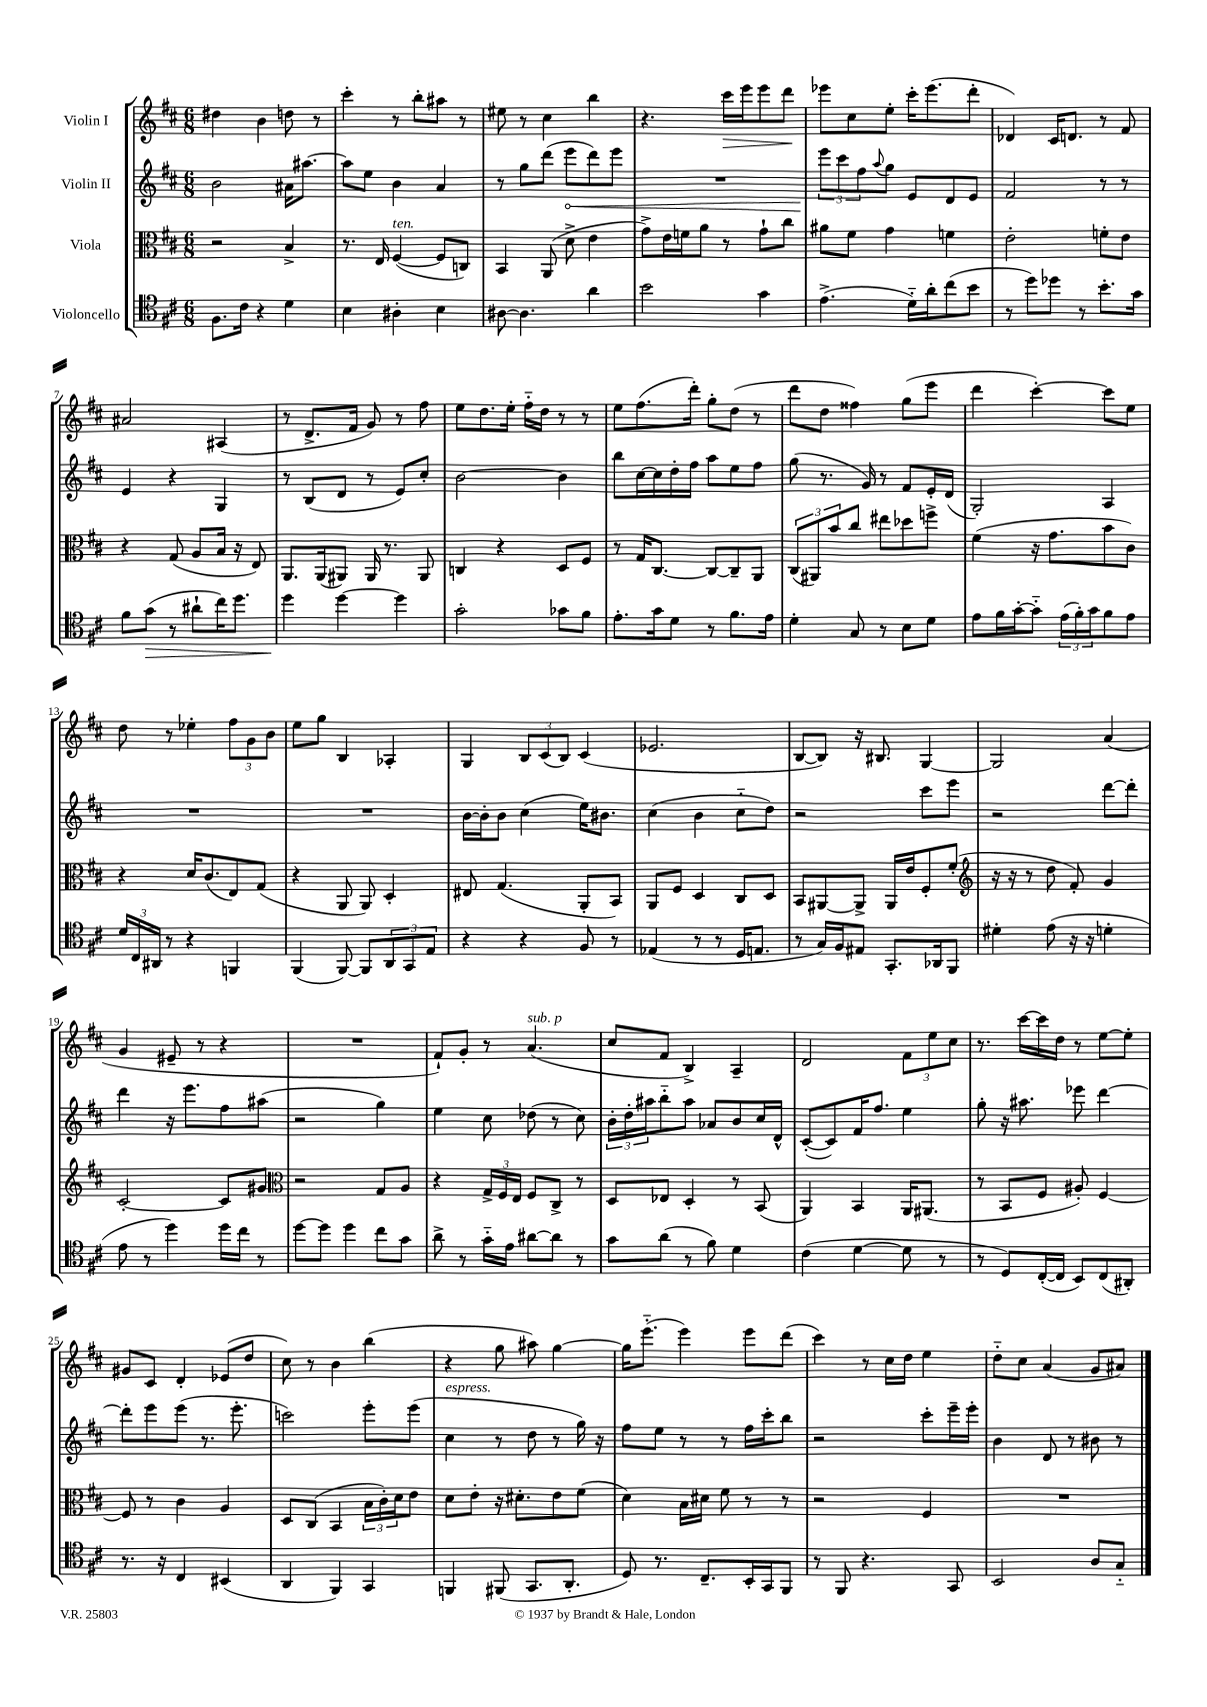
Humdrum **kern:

**kern	**kern	**kern	**kern
*staff4	*staff3	*staff2	*staff1
*clefC4	*clefC3	*clefG2	*clefG2
*k[f#c#]	*k[f#c#]	*k[f#c#]	*k[f#c#]
*M6/8	*M6/8	*M6/8	*M6/8
8.F#\L	2r	2b\	4dd#\
16c#\Jk	.	.	.
4r	.	.	4b\
4d\	4B^/	16a#\LK	8dd\
.	.	[8.aa#\J	.
.	.	.	8r
=	=	=	=
4B\	8.r	8aa#\]L	4ccc#'\
.	.	8ee\J	.
.	16E/	.	.
4A#'\	([4F#/	4b\	8r
.	.	.	8bb'\L
4B\	8F#/]L	4a/	8aa#\J
.	8C/J)	.	8r
=	=	=	=
[8A#\	4BB/	8r	8ee#\
4.A#\]	.	8gg\L	8r
.	(8AA/	(8ddd\J	4cc#\
.	8d^\	8eee\L	.
4a\	4e\	8ddd\)	4bb\
.	.	8eee\J	.
=	=	=	=
2b\	8g^\L)	2.r	4.r
.	16e\L	.	.
.	16f\J	.	.
.	8a\J	.	.
.	8r	.	16ccc#\LL
.	.	.	16eee\J
4g\	8g`\L	.	8eee\
.	8cc#\J	.	8ddd\J
=	=	=	=
(4.e^\	8a#\L	12eee\L	8eee-\L
.	.	12ccc#\	.
.	8f#\J	.	8cc#\
.	.	12ff#\	.
.	.	8qqaa/	.
.	4g\	8gg\J	8ee'\J
16d'~\LL)	.	8e/L	16ccc#'\LK
16a'\J	.	.	(8.eee-\
(8cc#\	4f\	8d/	.
8b\J	.	8e/J	8ddd'\J
=	=	=	=
8r	2e'\	2f#/	4d-/)
8dd\L)	.	.	.
8dd-\J	.	.	16c#/LK
.	.	.	8.d/J
8r	.	.	.
8.b'\L	8f'\L	8r	8r
.	8e\J	8r	8f#/
16g\Jk	.	.	.
=	=	=	=
8f#\L	4r	4e/	2a#/
(8g\J	.	.	.
8r	(8G/	4r	.
8a#`\L	8A/L	.	.
16cc#\K)	16B/Jk	4G/	(4A#/
8.dd\J	16r	.	.
.	8E/)	.	.
=	=	=	=
4dd\	8.AA/L	8r	8r
.	.	(8B/L	8.d^/L
.	(16AA/k	.	.
[4dd\	8AA#/J)	8d/J	.
.	.	.	16f#/Jk
.	16AA#/	8r	8g/)
.	8.r	.	.
4dd\]	.	8e/L)	8r
.	8AA#/	8cc#'/J	8ff#\
=	=	=	=
2g'\	4C/	[2b\	8ee\L
.	.	.	8.dd\
.	4r	.	.
.	.	.	16ee'\Jk
.	.	.	16ff#'~\LL
.	.	.	16dd\JJ
8g-\L	8D/L	4b\]	8r
8f#\J	8F#/J	.	8r
=	=	=	=
8.e'\L	8r	8bb\L	8ee\L
.	16G/LK	[16cc#\L	(8.ff#\
16g\k	[8.C#/J	16cc#\]	.
8d\J	.	16dd'\	.
.	.	16ff#\JJ	16ddd'\Jk)
8r	8C#/_L	8aa\L	8gg'\L
8.f#\L	8C#~/]	8ee\	(8dd\J
.	8AA/J	8ff#\J	8r
16e\Jk	.	.	.
=	=	=	=
4d'\	(12C#/L	(8gg\	8ddd\L
.	12AA#/)	.	.
.	.	8.r	8dd\J
.	12b/	.	.
8G/	8cc#/J	.	4ff##\)
.	.	16g/)	.
8r	8ee#\L	8r	.
8B\L	8dd-\	8f#/L	(8gg\L
8d\J	8ff^\J	16e'/L	8eee\J
.	.	(16d/JJ	.
=	=	=	=
8e\L	(4f#\	2G'/)	4ddd\
16f#\L	.	.	.
[16g'\J	.	.	.
8g'~\]J	16r	.	[4ccc#'\)
.	8.g\L	.	.
(24e\LL	.	.	.
24f#'\)	.	.	.
24g\J	.	.	.
8f#\	8b\	4A/	8ccc#\]L
8e\J	8c#\J)	.	8ee\J
=	=	=	=
24d/LL	4r	2.r	8dd\
24C#/	.	.	.
24AA#/JJ	.	.	.
8r	.	.	8r
4r	16d/LK	.	4ee-'\
.	(8.c#/	.	.
4FF/	8E/)	.	12ff#\L
.	.	.	12g\
.	(8G/J	.	.
.	.	.	12b\J
=	=	=	=
(4FF#/	4r	2.r	8ee\L
.	.	.	8gg\J
[8FF#/)	8AA/	.	4B/
8FF#/]L	8AA/)	.	.
12AA/	4D'/	.	4A-'/
12GG/	.	.	.
12E/J	.	.	.
=	=	=	=
4r	8E#/	[16b\LL	4G/
.	.	16b'\]J	.
.	(4.G/	8b\J	.
4r	.	(4cc#\	12B/L
.	.	.	(12c#/
.	.	.	12B/J)
8F#/	8AA'/L	16ee\LK)	(4c#/
.	.	8.b#\J	.
8r	8BB/J)	.	.
=	=	=	=
(4E-/	8AA/L	(4cc#\	2.e-/
.	8F#/J	.	.
8r	4D/	4b\	.
8r	.	.	.
16D/LK	8C#/L	8cc#'~\L	.
8.E/J	.	.	.
.	8D/J	8dd\J)	.
=	=	=	=
8r	8BB/L	2r	[8B/L
16G/LL)	[8AA#/	.	8B/]J)
16F#/J	.	.	.
8E#/J	8AA#^/]J	.	16r
.	.	.	8.B#/
8.GG'/L	16AA#/LL	.	.
.	16e/J	.	.
.	8F#'/	8ccc#\L	[4G/
16AA-/k	.	.	.
8FF#/J	(8f#'/J	8eee\J	.
=	=	=	=
*	*clefG2	*	*
4d#'\	16r	2r	2G/]
.	16r	.	.
.	8r	.	.
(8e\	8dd\	.	.
16r	8f#'/)	.	.
16r	.	.	.
4d'\	4g/	[8ddd\L	(4a/
.	.	8ddd'\]J	.
=	=	=	=
8e\	[2c#'/	4ddd\	4g/
8r	.	.	.
4dd\)	.	16r	8e#~/
.	.	8.eee\L	.
.	.	.	8r
16dd\LL	8c#/]L	8ff#\	4r
16cc#\JJ	.	.	.
8r	8g#/J	(8aa#\J	.
=	=	=	=
*	*clefC3	*	*
[8dd\L	2r	2r	2.r
8dd\]J	.	.	.
4dd\	.	.	.
8cc#\L	8G/L	4gg\)	.
8g\J	8A/J	.	.
=	=	=	=
8a^\	4r	4ee\	8f#`/L)
8r	.	.	8g'/J
16g'~\LL	24G^/LL	8cc#\	8r
.	24F#/	.	.
16e\JJ	.	.	.
.	24E/JJ	.	.
[8a#\L	8F#/L	(8dd-\	(4.a/
8a#\]J	8C#^/J	8r	.
8r	8r	8cc#\)	.
=	=	=	=
8g\L	8D/L	24b'\LL	8cc#/L
.	.	24dd'\	.
.	.	24aa#\J	.
(8a\J	8E-/J	8bb'~\	8f#/J
8r	4D'/	8aa#\J	4B^/)
8f#\)	.	8a-/L	.
4d\	8r	8b/	4A~/
.	(8BB/	16cc#/L	.
.	.	16d^^/JJ	.
=	=	=	=
(4c#\	4AA/)	([8c#'/L	2d/
.	.	8c#/])	.
[4d\	4BB/	16f#/K	.
.	.	8.ff#/J	.
8d\]	16AA/LK	4ee\	12f#\L
.	(8.AA#/J	.	.
.	.	.	12ee\
8r	.	.	.
.	.	.	12cc#\J
=	=	=	=
8r	8r	8gg'\	8.r
8D/L)	8BB/L	16r	.
.	.	8.aa#\	[16ccc#\LL
([16C#'/L	8F#/J	.	16ccc#\]
16C#/]JJ	.	.	16dd\JJ
8BB/L)	8A#'/)	8eee-\	8r
(8C#/	[4F#/	[4ddd\	[8ee\L
8AA#'/J)	.	.	8ee'\]J
=	=	=	=
8.r	8F#/]	8ddd'\]L	8g#/L
.	8r	8eee\	8c#/J
16r	.	.	.
4C#/	4c#\	(8eee\J	4d'/
.	.	8.r	.
(4BB#/	4A/	.	(8e-/L
.	.	8.eee'\	.
.	.	.	8dd/J
=	=	=	=
4AA/	8D/L	2ccc\)	8cc#\)
.	(8C#/J	.	8r
4FF#/)	4BB/	.	4b\
4GG/	24B\LL	8eee'\L	(4bb\
.	24c#'\)	.	.
.	24d\J	.	.
.	8e\J	(8eee\J	.
=	=	=	=
4FF/	8d\L	4cc#\	4r
.	8e'\J	.	.
(8FF#/	16r	8r	8gg\
.	8.d#'\L	.	.
8.GG/L	.	8dd\	8aa#\)
.	8e\	8r	[4gg\
8.AA'/J	.	.	.
.	(8f#\J	16gg\)	.
.	.	16r	.
=	=	=	=
8D/)	4d\)	8ff#\L	16gg\]LK
.	.	.	(8.eee'~\J
8.r	.	8ee\J	.
.	16B\LL	8r	4eee\)
8.C#~/L	16d#\JJ	.	.
.	8f#\	8r	.
16BB'/L	8r	16ff#\LL	8eee\L
16GG/J	.	16ccc#'\J	.
8FF#/J	8r	8bb\J	(8ddd\J
=	=	=	=
8r	2r	2r	4ccc#\)
8FF#/	.	.	.
4.r	.	.	8r
.	.	.	16cc#\LL
.	.	.	16dd\JJ
.	4F#/	8ccc#'\L	4ee\
8GG/	.	16eee~\L	.
.	.	16eee'\JJ	.
=	=	=	=
2BB/	2.r	4b\	8dd'~\L
.	.	.	8cc#\J
.	.	8d/	(4a/
.	.	8r	.
8A/L	.	8b#\	8g/L
8G'~/J	.	8r	8a#/J)
==	==	==	==
*-	*-	*-	*-
